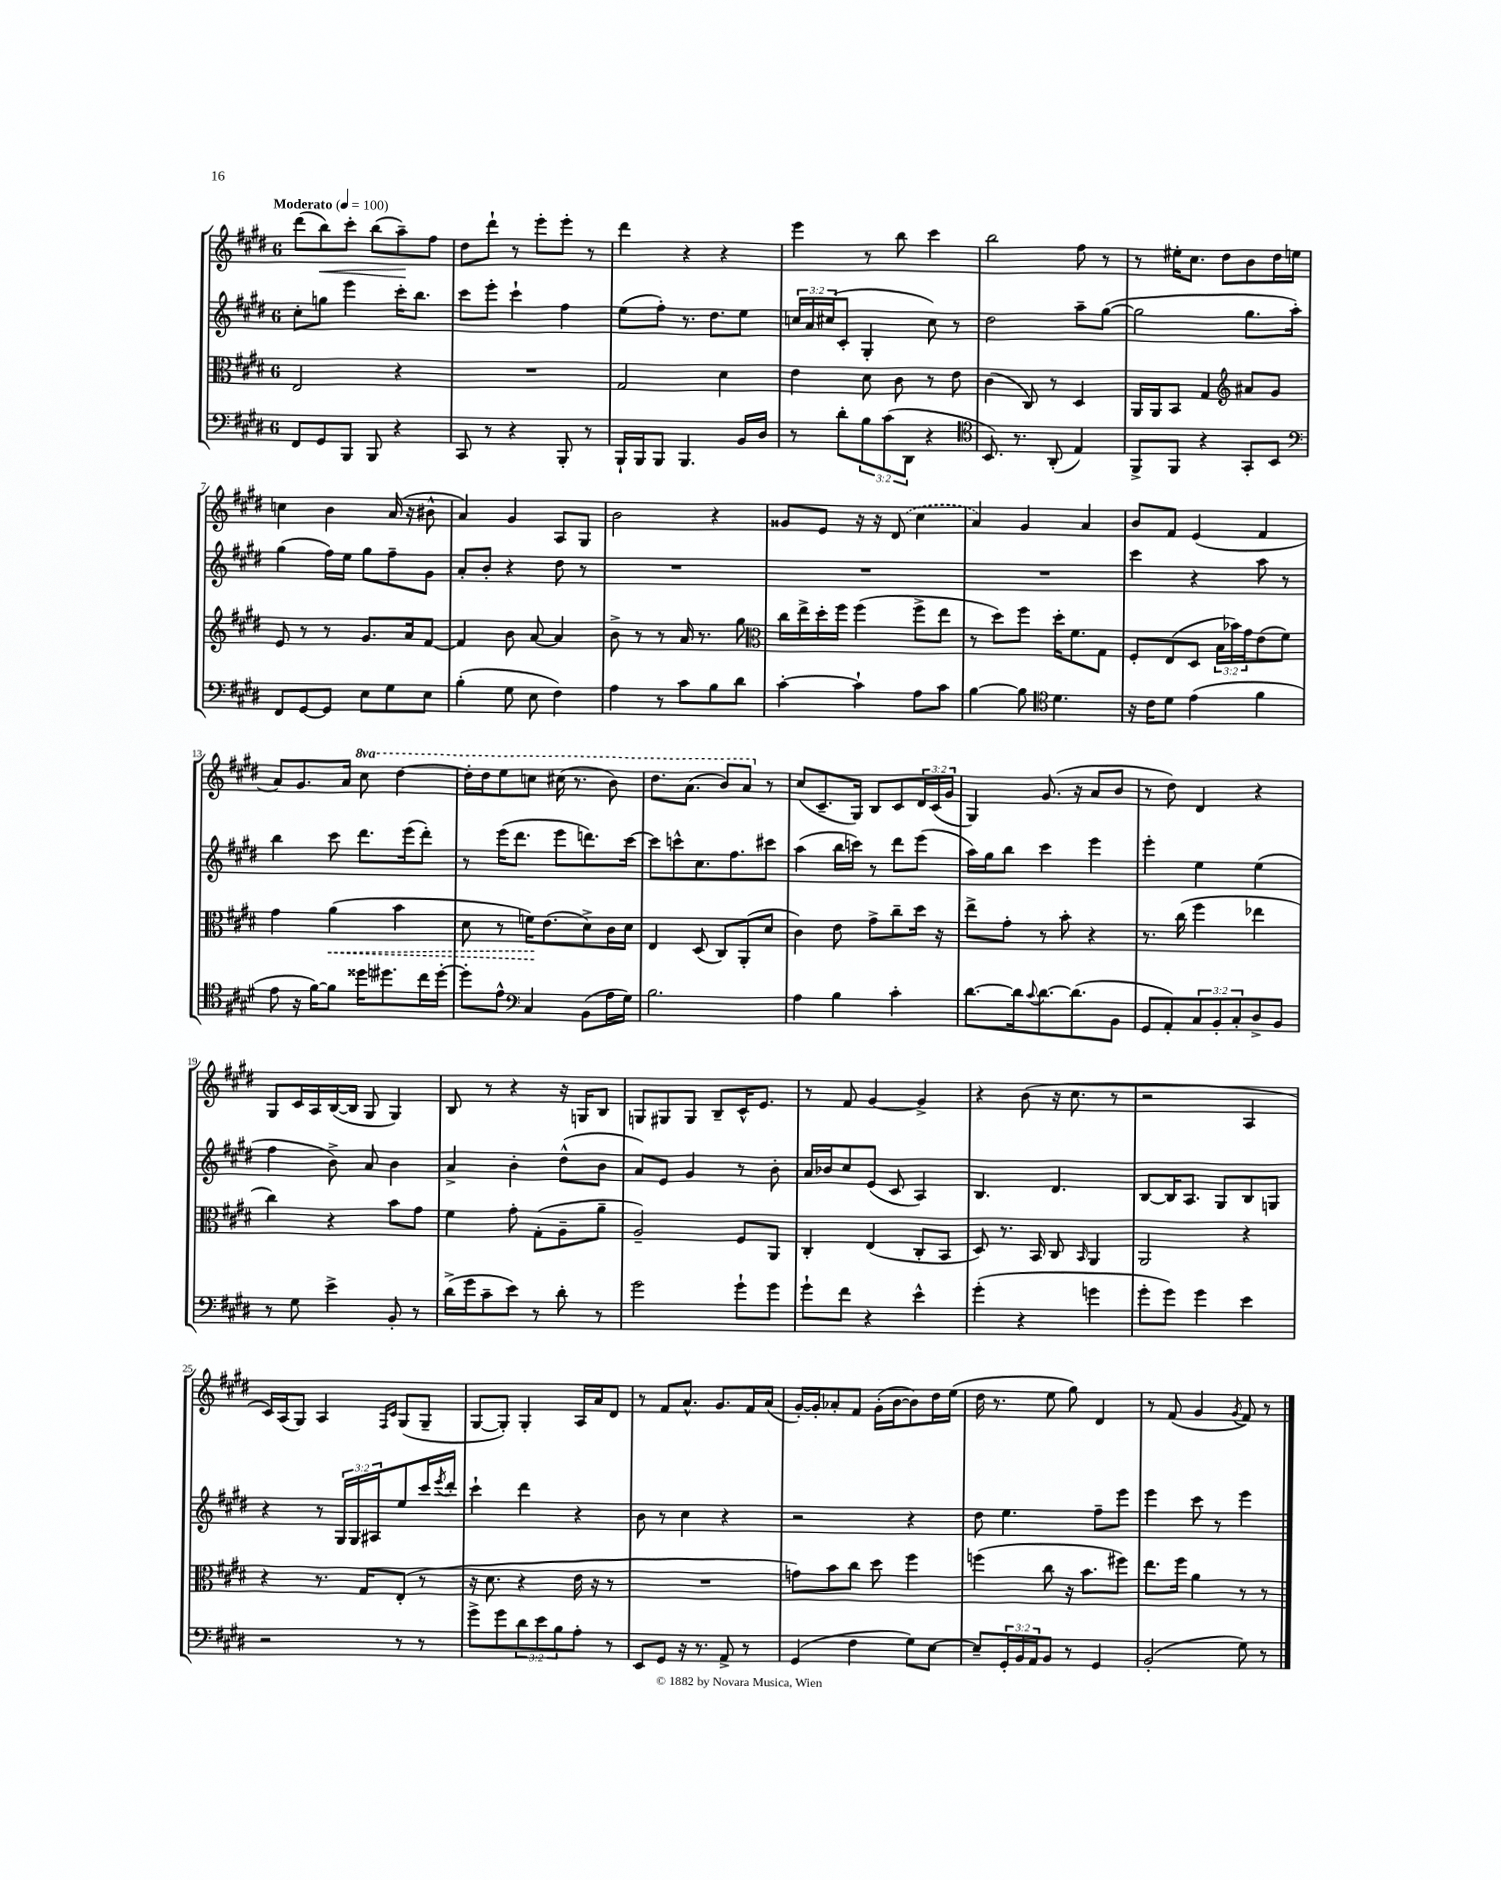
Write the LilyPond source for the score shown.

<<
\new StaffGroup <<
\new Staff = "s0" {
    \clef treble \key e \major \once \override Staff.TimeSignature.style = #'single-digit \time 6/8 \override Staff.TupletNumber.text = #tuplet-number::calc-fraction-text \set Staff.ottavationMarkups = #ottavation-simple-ordinals \tempo "Moderato" 4 = 100
    dis'''8( b''8\<) cis'''8-. b''8( a''8--\!) fis''8 |
    dis''8 dis'''8-! r8 e'''8-. e'''8-. r8 |
    dis'''4 r4 r4 |
    e'''4 r8 b''8 cis'''4 |
    b''2 fis''8 r8 |
    r8 eis''16-. cis''8. dis''8 b'8 dis''16 e''16 |
    c''4 b'4 a'16( r16 bis'8-^ |
    a'4) gis'4 a8 gis8 |
    b'2 r4 |
    gisis'8 e'8 r16 r16 \once \slurDashed dis'8( cis''4 |
    a'4) gis'4 a'4 |
    b'8 fis'8 e'4( fis'4 |
    a'8) gis'8. a'16 \ottava #1 cis'''8 dis'''4~ |
    dis'''16-. dis'''16 e'''8 c'''8 cis'''16( r8. b''8) |
    dis'''8. a''8.( b''8) a''8 \ottava #0 r8 |
    cis''8( cis'8.-- gis16) b8 cis'8 \tuplet 3/2 { dis'16 cis'16( gis'16 } |
    gis4) gis'8.( r16 a'8 b'8 |
    r8 dis''8) dis'4 r4 |
    gis8 cis'16 a16 b16~( b16 gis8 gis4) |
    b8 r8 r4 r16 g16 b8 |
    g8 gis8 gis8 b8-- cis'16-^ e'8. |
    r8 fis'8 gis'4~ gis'4-> |
    r4 b'8( r16 cis''8. r8 |
    r2 a4 |
    cis'16) a16( gis8) a4 \grace { fis16 cis'16 } gis8( gis8-- |
    gis8~ gis8-.) gis4-. a16 a'16 dis'8 |
    r8 fis'8 a'8.-^ gis'8. fis'16 a'16( |
    gis'16~-.) gis'16-. aes'8-. fis'8 gis'16-.( b'16~ b'8) dis''16 e''16( |
    dis''16 r8. e''8 gis''8) dis'4 |
    r8 fis'8( gis'4 \acciaccatura { gis'8 } fis'8) r8 \bar "|." |
}
\new Staff = "s1" {
    \clef treble \key e \major \once \override Staff.TimeSignature.style = #'single-digit \time 6/8 \override Staff.TupletNumber.text = #tuplet-number::calc-fraction-text
    cis''8-. g''8 e'''4 cis'''16-. b''8. |
    cis'''8 e'''8-. cis'''4-! fis''4 |
    e''8( fis''8-.) r8. dis''8. e''8 |
    \tuplet 3/2 { c''16 a'16 cis''16( } cis'8-. gis4-. cis''8) r8 |
    dis''2 a''8-- gis''8~( |
    gis''2 gis''8. a''16-.) |
    gis''4( fis''16) e''16 gis''8 fis''8-- gis'8 |
    a'8-. b'8-. r4 dis''8 r8 |
    R2. |
    R2. |
    R2. |
    cis'''4 r4 a''8 r8 |
    b''4 cis'''8 dis'''8. e'''16( dis'''8-.) |
    r8 e'''16( dis'''8. e'''8 d'''8.) cis'''16~ |
    cis'''8 c'''8-^ cis''8. fis''8. cis'''8 |
    a''4( b''16 c'''16) r8 dis'''8 e'''8( |
    a''16) gis''16 b''8 cis'''4 e'''4 |
    e'''4-. e''4 e''4( |
    fis''4 b'8->) a'8 b'4 |
    a'4-> b'4-. dis''8-^( b'8 |
    a'8) e'8 gis'4 r8 b'8-. |
    a'16 bes'16 cis''8 e'8( cis'8 a4) |
    b4. dis'4. |
    b8~ b16 a8. gis8 b8 g8 |
    r4 r8 \tuplet 3/2 { gis16 gis16 ais16 } e''8 cis'''16 \acciaccatura { e'''8 } dis'''16-. |
    cis'''4-! dis'''4 r4 |
    b'8 r8 cis''4 r4 |
    r2 r4 |
    dis''8 e''4. fis''8-- e'''8 |
    e'''4 cis'''8 r8 e'''4 \bar "|." |
}
\new Staff = "s2" {
    \clef alto \key e \major \once \override Staff.TimeSignature.style = #'single-digit \time 6/8 \override Staff.TupletNumber.text = #tuplet-number::calc-fraction-text
    e2 r4 |
    R2. |
    gis2 dis'4 |
    e'4 dis'8 cis'8 r8 e'8 |
    cis'4( cis8) r8 dis4 |
    a,16 a,16 b,8 gis4 \clef treble ais'8 gis'8 |
    e'8 r8 r8 gis'8. a'16 fis'8~ |
    fis'4 b'8 a'8~ a'4 |
    b'8-> r8 r8 a'16 r8. gis''8 |
    \clef alto cis''16 e''16-> dis''16-. fis''16 fis''4( fis''8-> e''8 |
    r8 dis''8) fis''8 dis''16-. fis'8. gis8 |
    fis8-. e8( dis8 \tuplet 3/2 { b16 bes'16) gis'16 } e'8( fis'8) |
    gis'4 \once \override Hairpin.style = #'dashed-line a'4\<( b'4 |
    dis'8 r8 f'16\!) e'8.( dis'8->) cis'16 dis'16 |
    e4 dis8( cis8) a,8-.( dis'8 |
    cis'4) e'8 gis'8-> cis''8-- dis''16 r16 |
    e''8-> gis'8-. r8 b'8-. r4 |
    r8. cis''16( fis''4 ees''4 |
    cis''4) r4 b'8 gis'8 |
    fis'4 gis'8-. gis8-.( a8-- a'8-- |
    a2--) fis8 a,8 |
    cis4-. e4( cis8-. b,8 |
    dis8) r8. b,16 cis8 \grace { b,16 } a,4 |
    a,2 r4 |
    r4 r8. gis16 e8-.( r8 |
    r16 dis'8. r4 e'16 r16 r8 |
    R2. |
    g'8) b'8 cis''8 dis''8 fis''4 |
    f''4( cis''8 r16 b'8. fis''8) |
    e''8. fis''16 a'4 r8 r8 \bar "|." |
}
\new Staff = "s3" {
    \clef bass \key e \major \once \override Staff.TimeSignature.style = #'single-digit \time 6/8 \override Staff.TupletNumber.text = #tuplet-number::calc-fraction-text
    fis,8 gis,8 b,,8 b,,8 r4 |
    cis,8 r8 r4 b,,8-. r8 |
    b,,16-! b,,16 b,,8 b,,4. b,16 dis16 |
    r8 dis'8-. \tuplet 3/2 { b8 cis'8( dis,8 } r4 |
    \clef tenor b,8.) r8. a,8-.( e4) |
    fis,8-> fis,8 r4 gis,8-. b,8 |
    \clef bass fis,8 gis,8~ gis,8 e8 gis8 e8 |
    b4-.( gis8 e8 fis4) |
    a4 r8 cis'8 b8 dis'8 |
    cis'4~-. cis'4-! a8 cis'8 |
    b4~ b8 \clef tenor dis'4. |
    r16 cis'16 dis'8 e'4( fis'4 |
    e'8 r16 fis'16~) fis'8 disis''16 dis''8. cis''16 dis''16~-. |
    dis''8-. e'8-^ \clef bass cis4 b,8( a16 gis16) |
    b2. |
    a4 b4 cis'4-. |
    dis'8.~ dis'16 \appoggiatura { cis'8 } dis'8.~ dis'8.( b,8 |
    gis,8 a,8-.) \tuplet 3/2 { cis8 b,8-. cis8-. } dis8-> b,8 |
    r8 gis8 e'4-> b,8-. r8 |
    dis'16->( gis'16 cis'8-- e'8) r8 dis'8-. r8 |
    gis'2 gis'8-! gis'8 |
    gis'8-! fis'8 r4 e'4-^ |
    gis'4-.( r4 g'4 |
    gis'8-. gis'8) gis'4 e'4 |
    r2 r8 r8 |
    gis'8-> gis'8 \tuplet 3/2 { dis'8 e'8 b8 } a8-. r8 |
    e,8 gis,8 r16 r8. a,8-> r8 |
    gis,4( fis4 gis8) e8~ |
    e8-- \tuplet 3/2 { gis,16-. b,16 a,16 } b,8 r8 gis,4 |
    b,2-.( gis8) r8 \bar "|." |
}
>>
>>
